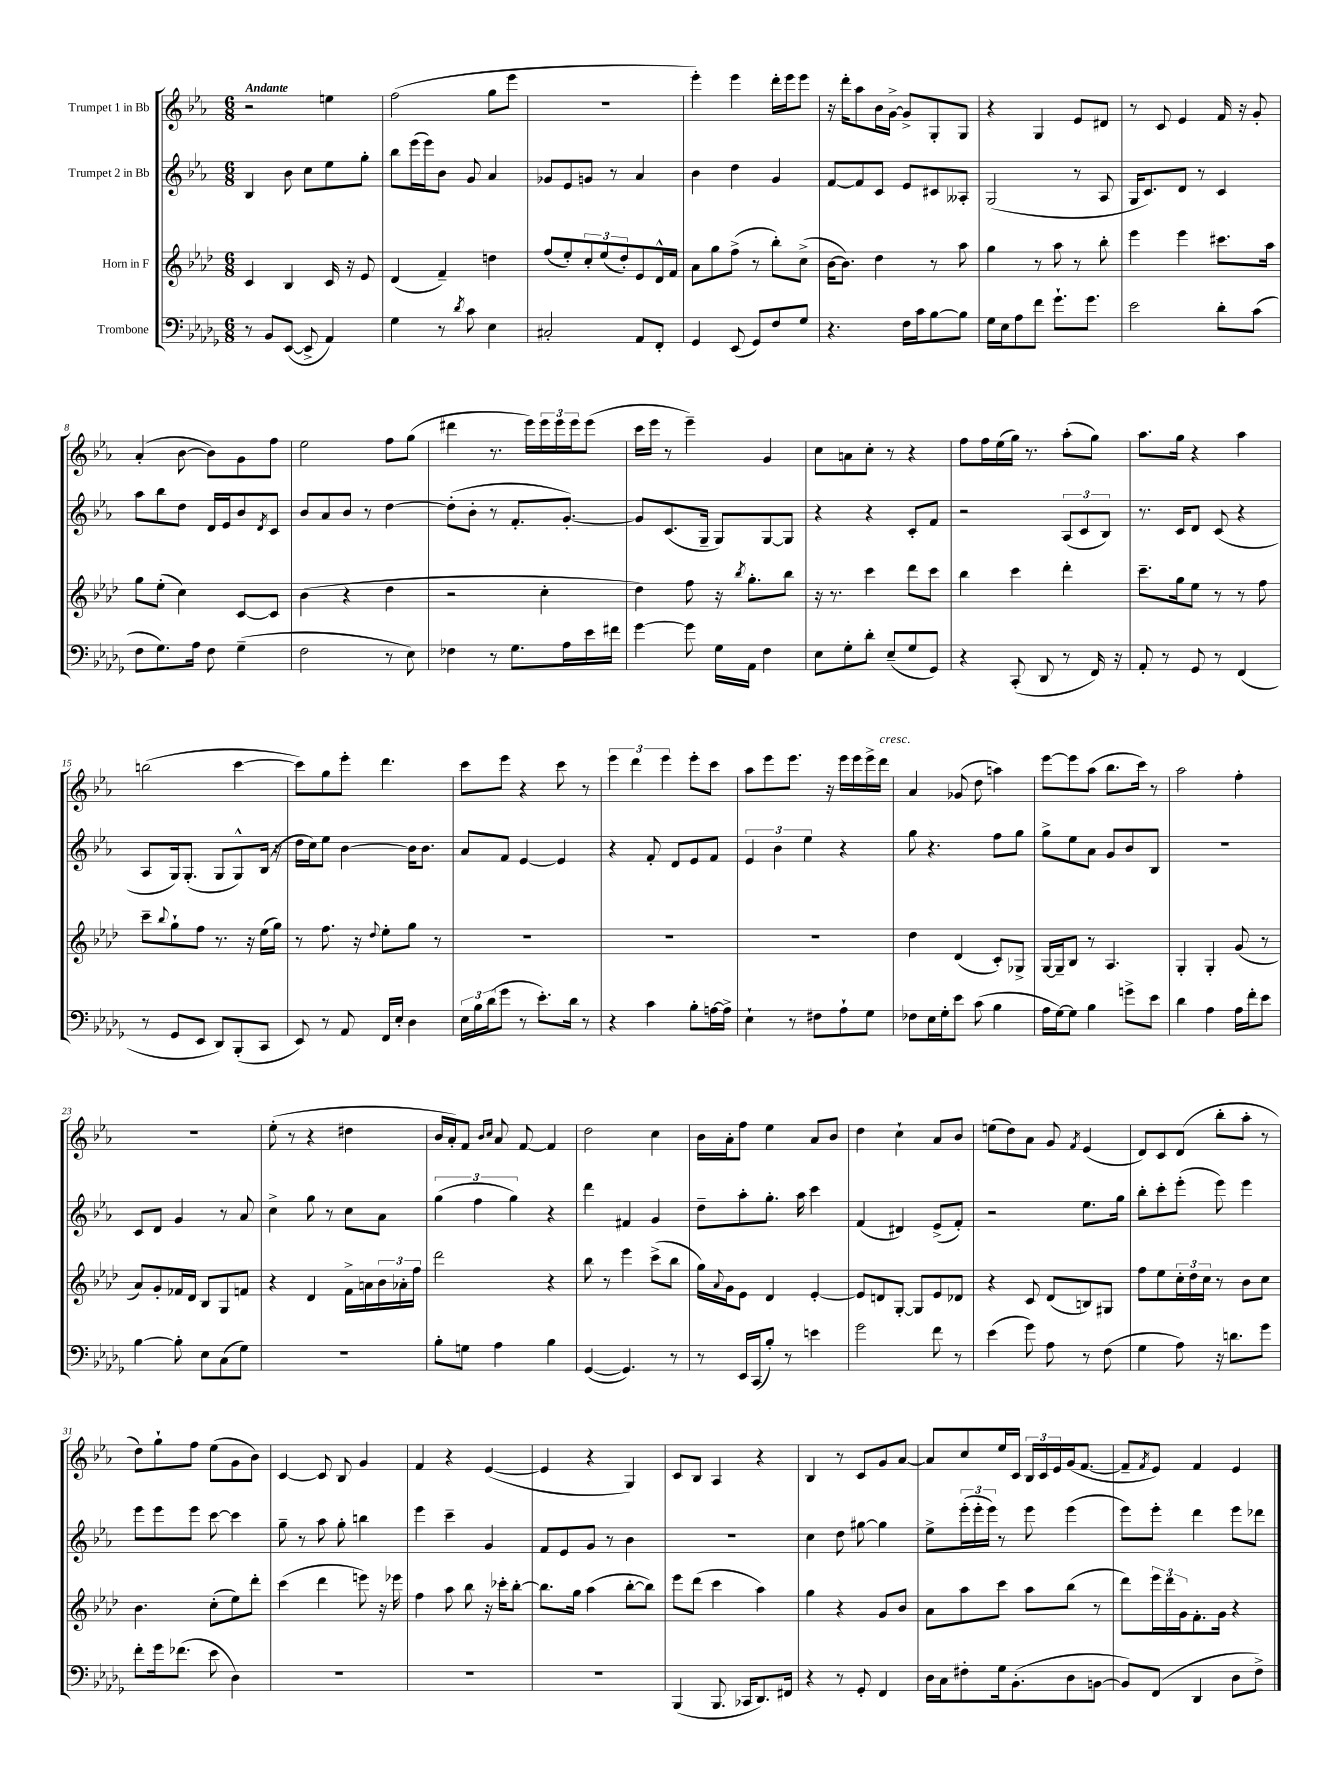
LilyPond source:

<<
\new StaffGroup <<
\new Staff = "s0" \with { instrumentName = "Trumpet 1 in Bb" } {
    \clef treble \key ees \major \numericTimeSignature \time 6/8 \tempo "Andante"
    r2 e''4 |
    f''2( g''8 ees'''8 |
    R2. |
    ees'''4-.) ees'''4 d'''16-. ees'''16 ees'''8 |
    r16 d'''16-. aes''8 bes'16 g'16~-> g'8-> g8-. g8 |
    r4 g4 ees'8 dis'8 |
    r8 c'8 ees'4 f'16 r16 g'8-. |
    aes'4-.( bes'8~ bes'8) g'8 f''8 |
    ees''2 f''8 g''8( |
    dis'''4 r8. ees'''16) \tuplet 3/2 { ees'''16 ees'''16 ees'''16 } ees'''8( |
    c'''16 ees'''16 r8 ees'''4--) g'4 |
    c''8 a'8 c''8-. r8 r4 |
    f''8 f''16 ees''16( g''16) r8. aes''8-.( g''8) |
    aes''8. g''16 r4 aes''4 |
    b''2( c'''4~ |
    c'''8) g''8 ees'''8-. d'''4. |
    c'''8 ees'''8 r4 c'''8 r8 |
    \tuplet 3/2 { ees'''4 d'''4 ees'''4 } ees'''8-. c'''8 |
    aes''8 ees'''8 ees'''8. r16 ees'''16 ees'''16 ees'''16-> d'''16^\markup { \italic "cresc." } |
    aes'4 ges'8( d''8 a''4) |
    ees'''8~ ees'''8 aes''8( bes''8. c'''16) r8 |
    aes''2 f''4-. |
    R2. |
    ees''8-.( r8 r4 dis''4 |
    bes'16 aes'16-.) f'8 \grace { bes'16 c''16 } aes'8 f'8~ f'4 |
    d''2 c''4 |
    bes'16 aes'16-. f''8 ees''4 aes'8 bes'8 |
    d''4 c''4-! aes'8 bes'8 |
    e''8( d''8) aes'8 g'8 \acciaccatura { f'8 } ees'4( |
    d'8) c'8 d'8( bes''8-. aes''8-. r8 |
    d''8) g''8-! f''8 ees''8( g'8 bes'8) |
    c'4~ c'8 bes8 g'4 |
    f'4 r4 ees'4~( |
    ees'4 r4 g4) |
    c'8 bes8 aes4 r4 |
    bes4 r8 c'8 g'8 aes'8~ |
    aes'8 c''8 ees''16 c'16 \tuplet 3/2 { bes16 c'16 ees'16 } g'16( f'8.~ |
    f'8-- \acciaccatura { f'8 } ees'8) f'4 ees'4 \bar "|." |
}
\new Staff = "s1" \with { instrumentName = "Trumpet 2 in Bb" } {
    \clef treble \key ees \major \numericTimeSignature \time 6/8
    bes4 bes'8 c''8 ees''8 g''8-. |
    bes''8 ees'''16( ees'''16) bes'8 g'8 aes'4 |
    ges'8 ees'8 g'8 r8 aes'4 |
    bes'4 d''4 g'4 |
    f'8~ f'8 c'8 ees'8 cis'8 aeses8-. |
    g2( r8 aes8 |
    g16 c'8.) d'8 r8 c'4 |
    aes''8 bes''8 d''8 d'16 ees'16 bes'8 \acciaccatura { d'8 } c'8 |
    bes'8 aes'8 bes'8 r8 d''4~ |
    d''8-.( bes'8-. r8 f'8.-. g'8.~-.) |
    g'8 c'8.( g16-- g8) g8~ g8 |
    r4 r4 c'8-. f'8 |
    r2 \tuplet 3/2 { aes8( c'8 bes8) } |
    r8. c'16 d'8 c'8( r4 |
    aes8 g16) g8.-.( g8 g8-^) bes16( r16 |
    d''16 c''16) ees''8 bes'4~ bes'16 bes'8. |
    aes'8 f'8 ees'4~ ees'4 |
    r4 f'8-. d'8 ees'8 f'8 |
    \tuplet 3/2 { ees'4 bes'4 ees''4 } r4 |
    g''8 r4. f''8 g''8 |
    g''8-> ees''8 aes'8 g'8 bes'8 bes8 |
    R2. |
    c'8 d'8 g'4 r8 aes'8 |
    c''4-> g''8 r8 c''8 aes'8 |
    \tuplet 3/2 { g''4( f''4 g''4) } r4 |
    d'''4 fis'4 g'4 |
    d''8-- aes''8-. g''8.-. aes''16 c'''4 |
    f'4( dis'4) ees'8->( f'8-.) |
    r2 ees''8. g''16 |
    bes''8-. c'''8-. ees'''8-.( ees'''8) ees'''4 |
    ees'''8 ees'''8 ees'''8 c'''8~ c'''4 |
    g''8-- r8 aes''8 g''8-. b''4 |
    ees'''4 c'''4-- g'4 |
    f'8 ees'8 g'8 r8 bes'4 |
    R2. |
    c''4 d''8 gis''8~ gis''4 |
    ees''8-> \tuplet 3/2 { ees'''16-.( ees'''16-. ees'''16) } r8 ees'''8 ees'''4( |
    ees'''8) ees'''8-. d'''4 ees'''8 des'''8 \bar "|." |
}
\new Staff = "s2" \with { instrumentName = "Horn in F" } {
    \clef treble \key aes \major \numericTimeSignature \time 6/8
    c'4 bes4 c'16 r16 ees'8 |
    des'4( f'4--) d''4 |
    f''8( ees''8-.) \tuplet 3/2 { c''8-. ees''8( des''8-.) } ees'8 des'16-^ f'16 |
    aes'8 g''8 f''8->( r8 bes''8-.) c''8->( |
    bes'16~ bes'8.) des''4 r8 aes''8 |
    g''4 r8 aes''8 r8 bes''8-. |
    ees'''4 ees'''4 cis'''8. aes''16 |
    g''8 ees''8-.( c''4) c'8~ c'8 |
    bes'4( r4 des''4 |
    r2 c''4-. |
    des''4) f''8 r16 \acciaccatura { bes''8 } g''8.-. bes''8 |
    r16 r8. c'''4 des'''8 c'''8 |
    bes''4 c'''4 des'''4-. |
    c'''8.-- g''16 ees''8 r8 r8 f''8 |
    c'''8-- \appoggiatura { bes''8 } g''8-! f''8 r8. r16 ees''16( g''16) |
    r8 f''8. r16 \appoggiatura { des''8 } ees''8-. g''8 r8 |
    R2. |
    R2. |
    R2. |
    des''4 des'4( c'8-.) ges8-> |
    g16~ g16-- bes8 r8 aes4. |
    g4-. g4-. g'8( r8 |
    aes'8) g'8-. fes'16 des'16 bes8 g8 f'8 |
    r4 des'4 f'16-> a'16 \tuplet 3/2 { bes'16 aes'16-. f''16 } |
    des'''2 r4 |
    bes''8 r8 ees'''4 c'''8->( bes''8 |
    g''16) \appoggiatura { aes'8 } g'16 ees'8 des'4 ees'4~-. |
    ees'8 d'8 g8~-. g8 ees'8 des'8 |
    r4 c'8 des'8( b8) gis8 |
    f''8 ees''8 \tuplet 3/2 { c''16-. des''16 c''16 } r8 bes'8 c''8 |
    bes'4. c''8-.( ees''8) des'''8-. |
    c'''4( des'''4 e'''8) r16 ees'''16 |
    f''4 aes''8 bes''8 r16 ces'''16-. bes''8~-. |
    bes''8. g''16 aes''4( bes''8~-. bes''8) |
    ees'''8 des'''8( c'''4 aes''4) |
    g''4 r4 g'8 bes'8 |
    aes'8 aes''8 c'''8 aes''8 bes''8( r8 |
    des'''8) \tuplet 3/2 { ees'''16 des'''16 g'16 } f'8.-. g'16 r4 \bar "|." |
}
\new Staff = "s3" \with { instrumentName = "Trombone" } {
    \clef bass \key des \major \numericTimeSignature \time 6/8
    r8 bes,8 ees,8~( ees,8-> aes,4) |
    ges4 r8 \acciaccatura { des'8 } c'8 ees4 |
    cis2-. aes,8 f,8-. |
    ges,4 ees,8( ges,8) f8 ges8 |
    r4. f16 c'16 bes8~ bes8 |
    ges16 ees16 aes8 f'8 ges'8.-! ges'8. |
    ees'2 des'8-. c'8( |
    f8 ges8.) aes16 f8 ges4--( |
    f2 r8 ees8) |
    fes4 r8 ges8. aes16 ees'16 fis'16 |
    ges'4~ ges'8 ges16 aes,16 f4 |
    ees8 ges8-. des'8-. ees8--( ges8 ges,8) |
    r4 c,8-.( des,8 r8 f,16) r16 |
    aes,8-. r8 ges,8 r8 f,4( |
    r8 ges,8 ees,8 des,8) bes,,8-.( c,8 |
    ees,8) r8 aes,8 f,16 ees16-. des4 |
    \tuplet 3/2 { ees16 bes16 des'16( } ges'8 r8 ees'8.-.) des'16 r8 |
    r4 c'4 bes8-. a16~ a16-> |
    ees4-! r8 fis8 aes8-! ges8 |
    fes8 ees16 ges16-. ees'8 c'8( bes4 |
    aes16 ges16~) ges8 bes4 g'8-> ees'8 |
    des'4 aes4 aes16 f'16-. ees'8 |
    bes4~ bes8-. ees8 c8( ges8) |
    R2. |
    bes8-. g8 aes4 bes4 |
    ges,4~( ges,4.) r8 |
    r8 ees,16 c,16( bes8-.) r8 e'4 |
    ges'2 f'8 r8 |
    ees'4( ges'8) aes8 r8 f8( |
    ges4 aes8) r16 d'8. ges'8 |
    f'8-. ges'16 fes'8.( ees'8 des4) |
    R2. |
    R2. |
    R2. |
    bes,,4( bes,,8. ces,16 des,8.) fis,16 |
    r4 r8 ges,8-. f,4 |
    des16 c16 fis8-. ges16 bes,8.-.( des8 b,8~ |
    b,8) f,8( des,4 des8 f8->) \bar "|." |
}
>>
>>
